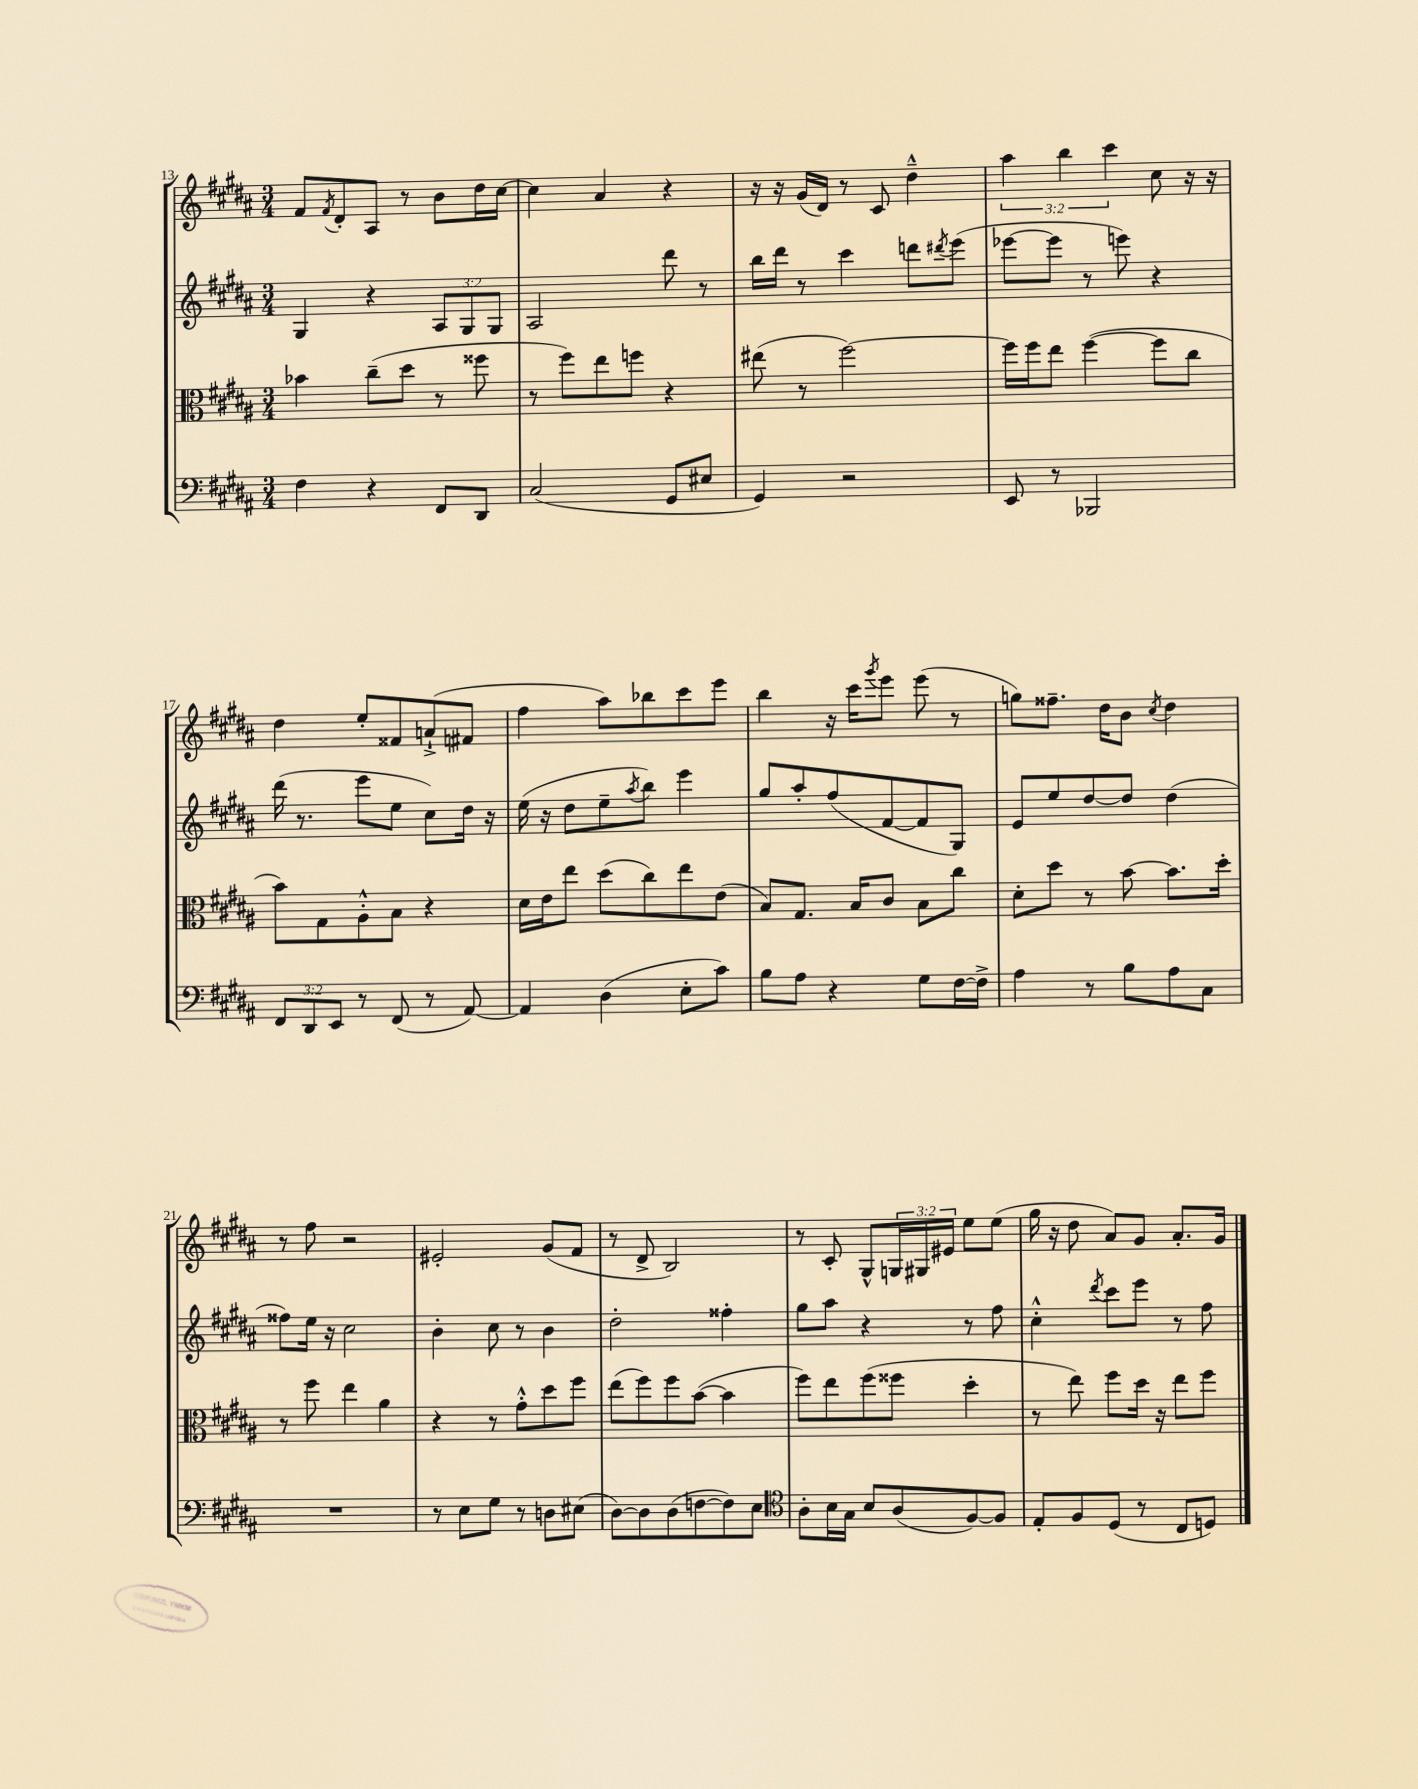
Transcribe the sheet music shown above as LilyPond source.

<<
\new StaffGroup <<
\new Staff = "s0" {
    \clef treble \key b \major \numericTimeSignature \time 3/4 \override Staff.TupletNumber.text = #tuplet-number::calc-fraction-text
    fis'8 \acciaccatura { fis'8 } dis'8-. ais8 r8 b'8 dis''16 cis''16~ |
    cis''4 ais'4 r4 |
    r16 r16 gis'16( dis'16) r8 cis'8 dis''4---^ |
    \tuplet 3/2 { ais''4 b''4 cis'''4 } cis''8 r16 r16 |
    dis''4 e''8-. fisis'8 a'8-!->( fis'8 |
    fis''4 ais''8) bes''8 cis'''8 e'''8 |
    b''4 r16 cis'''16 \acciaccatura { gis'''8 } e'''8 e'''8( r8 |
    g''8) fisis''8.-- dis''16 b'8 \acciaccatura { cis''8 } dis''4 |
    r8 fis''8 r2 |
    eis'2-. gis'8( fis'8 |
    r8 dis'8-> b2) |
    r8 cis'8-. gis8-^ \tuplet 3/2 { g16 gis16 eis'16 } e''8 e''8( |
    gis''16 r16 dis''8 ais'8) gis'8 ais'8.-. gis'16 \bar "|." |
}
\new Staff = "s1" {
    \clef treble \key b \major \numericTimeSignature \time 3/4 \override Staff.TupletNumber.text = #tuplet-number::calc-fraction-text
    gis4 r4 \tuplet 3/2 { ais8 gis8 gis8 } |
    ais2 dis'''8 r8 |
    b''16 dis'''16 r8 cis'''4 d'''8 \acciaccatura { dis'''8 } e'''8( |
    ees'''8~ ees'''8 r8 e'''8) r4 |
    dis'''16( r8. e'''8 e''8 cis''8) dis''16 r16 |
    e''16( r16 dis''8 e''8-- \acciaccatura { ais''8 } b''8) e'''4 |
    gis''8 ais''8-. fis''8( fis'8~ fis'8 gis8) |
    e'8 e''8 dis''8~ dis''8 dis''4( |
    fisis''8) e''16 r16 cis''2 |
    b'4-. cis''8 r8 b'4 |
    dis''2-. fisis''4-. |
    gis''8 ais''8 r4 r8 fis''8 |
    cis''4-.-^ \acciaccatura { dis'''8 } cis'''8 e'''8 r8 fis''8 \bar "|." |
}
\new Staff = "s2" {
    \clef alto \key b \major \numericTimeSignature \time 3/4
    bes'4 cis''8--( dis''8 r8 fisis''8 |
    r8 fis''8) e''8 f''8 r4 |
    eis''8( r8 fis''2~) |
    fis''16 fis''16 e''8 fis''4~( fis''8 cis''8 |
    b'8) gis8 ais8-.-^ b8 r4 |
    dis'16 e'16 e''8 dis''8( cis''8) e''8 e'8( |
    b8) gis8. b16 cis'8 b8 cis''8 |
    dis'8-. dis''8 r8 b'8~ b'8. dis''16-. |
    r8 fis''8 e''4 ais'4 |
    r4 r8 gis'8-.-^ dis''8 fis''8 |
    e''8( fis''8) fis''8 b'8~( b'4 |
    fis''8) e''8 fis''8( fisis''8 dis''4-. |
    r8 e''8) fis''8 dis''16 r16 e''8 fis''8 \bar "|." |
}
\new Staff = "s3" {
    \clef bass \key b \major \numericTimeSignature \time 3/4 \override Staff.TupletNumber.text = #tuplet-number::calc-fraction-text
    fis4 r4 fis,8 dis,8 |
    cis2( gis,8 eis8 |
    gis,4) r2 |
    e,8 r8 bes,,2 |
    \tuplet 3/2 { fis,8 dis,8 e,8 } r8 fis,8( r8 ais,8~) |
    ais,4 dis4( e8-. cis'8) |
    b8 ais8 r4 gis8 fis16~ fis16-> |
    ais4 r8 b8 ais8 cis8 |
    R2. |
    r8 e8 gis8 r8 d8 eis8( |
    dis8~) dis8 dis8( f8~ f8) e8 |
    \clef tenor ais8-. b16 gis16 b8 ais8( fis8~) fis8 |
    e8-. fis8 dis8( r8 cis8 d8) \bar "|." |
}
>>
>>
\layout { \context { \Score currentBarNumber = #13 } }
